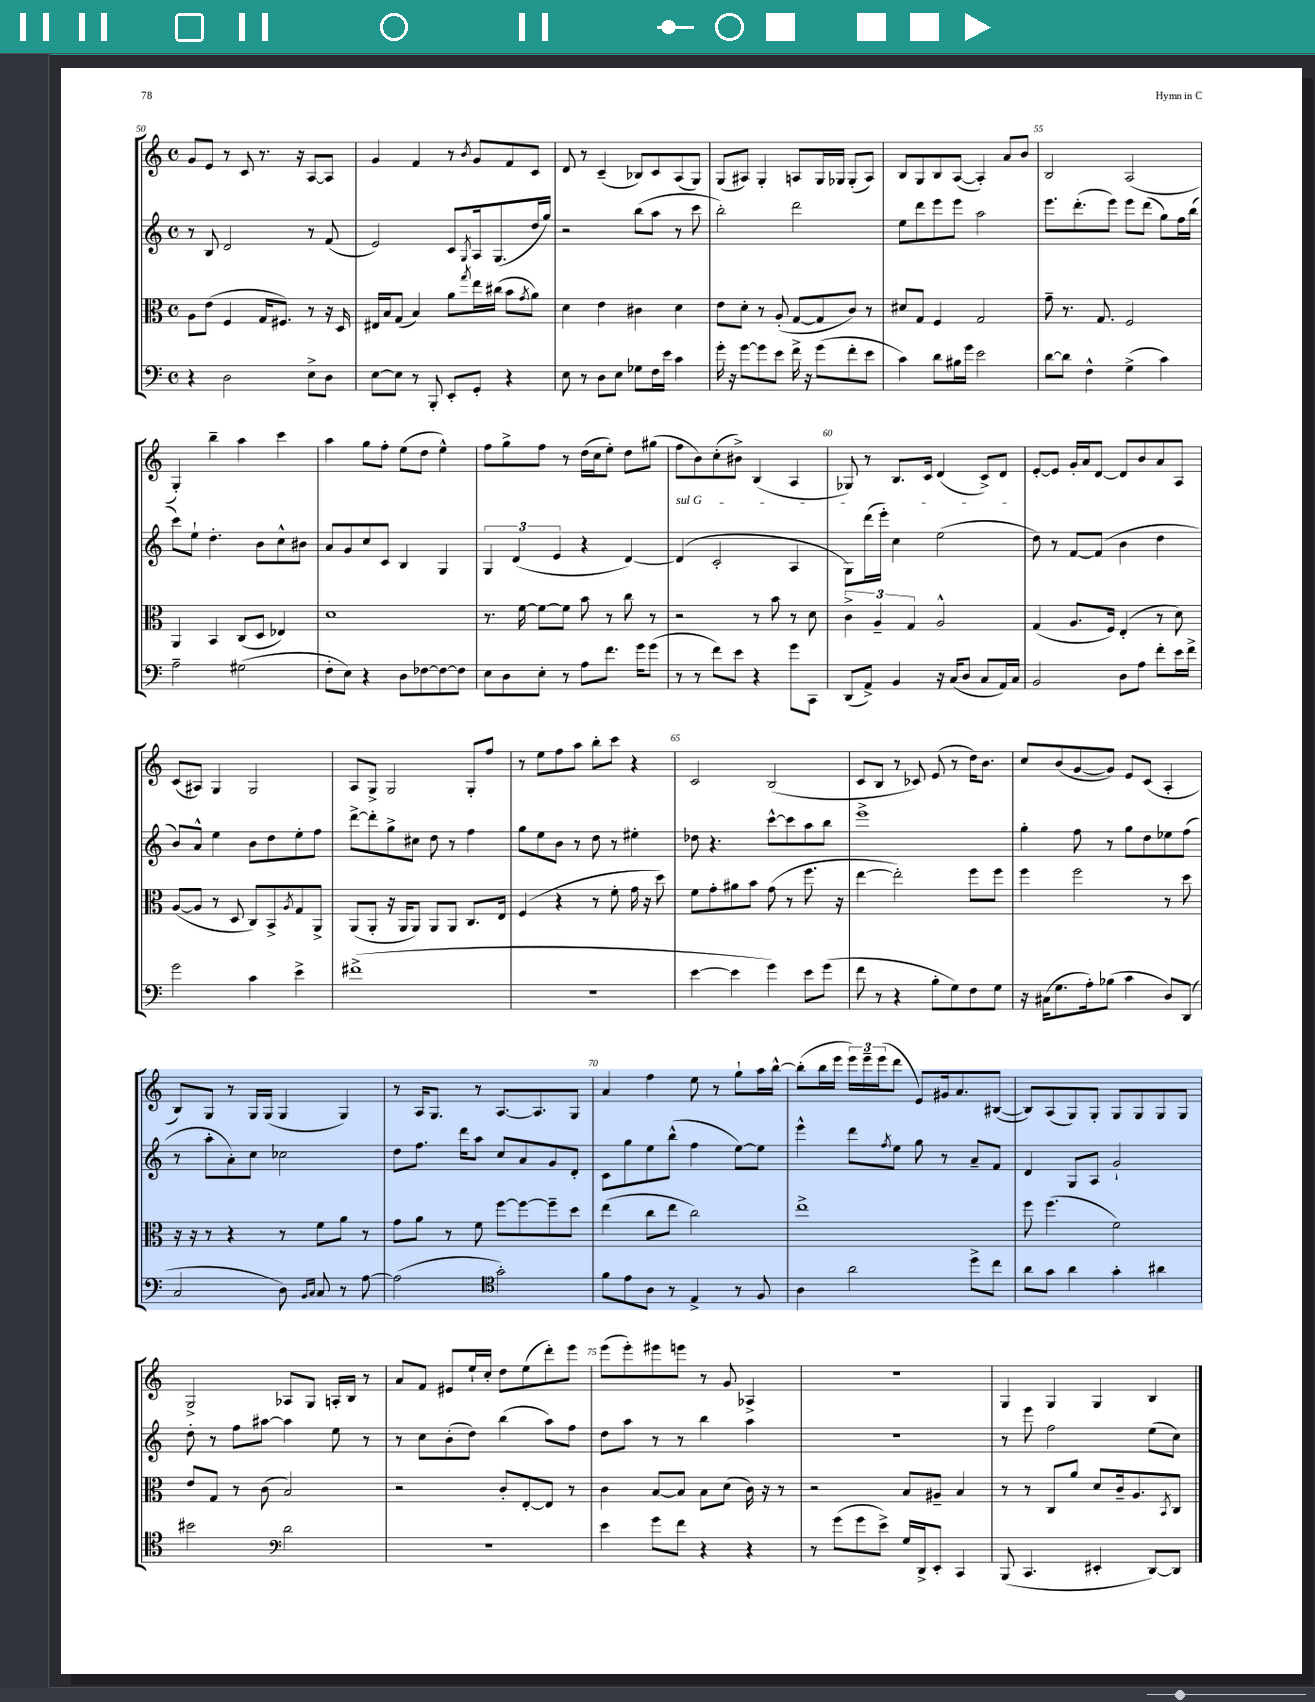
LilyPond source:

<<
\new StaffGroup <<
\new Staff = "s0" {
    \clef treble \key c \major \defaultTimeSignature \time 4/4
    g'8 e'8 r8 c'8 r8. r16 a8~ a8 |
    g'4 f'4 r8 \acciaccatura { b'8 } g'8 f'8 c'8 |
    d'8 r8 c'4--( bes8) c'8 a8( g8) |
    g8( ais8) g4-. a8 g16 ges16 ges8-.( a8) |
    b8 g8 b8 a8~( a4-.) a'8 b'8 |
    b2 a2( |
    g4-.) b''4-- a''4 c'''4 |
    a''4 g''8 f''8-. e''8( d''8 e''4-^) |
    f''8 g''8-> f''8 r8 d''16( c''16 e''8-.) d''8 gis''8( |
    f''8 b'8) c''8-.( bis'8->) b4( a4 |
    ges8) r8 b8. c'16 d'4( c'8->) d'8 |
    e'8~-. e'8 g'16-. a'16 d'8~ d'8 b'8 a'8 a8 |
    c'8( ais8) g4 g2 |
    a8 g8-> g2 g8-. f''8 |
    r8 e''8 f''8 a''8 b''8-. c'''8 r4 |
    c'2 b2( |
    c'8 b8 r8 ces'8) e'8( r8 d''16) b'8. |
    c''8 b'8( g'8~ g'8) e'8 c'8( a4-. |
    b8) g8 r8 g16 g16( g4 g4) |
    r8 a16 g8. r8 a8.~ a8. g8 |
    a'4 f''4 e''8 r8 g''8-! a''16 b''16~-^ |
    b''8-.( b''16 e'''16 \tuplet 3/2 { e'''16) e'''16-- e'''16( } d'''8 e'8) gis'16 a'8. bis8~( |
    bis8) a8( g8) g8-. g8 g8 g8 g8 |
    g2-> aes8 g8 a16-. b16 r8 |
    a'8 f'8 eis'8 e''16-! c''16-. d''8 e''8( d'''8-.) e'''8 |
    e'''8( e'''8-.) eis'''8 e'''8 r8 g'8 aes4-> |
    R1 |
    g4 g4 g4 b4 \bar "|." |
}
\new Staff = "s1" {
    \clef treble \key c \major \defaultTimeSignature \time 4/4
    r8 b8 d'2 r8 f'8( |
    e'2) c'8 \acciaccatura { g8 } a16 g8.( d''16 g''16) |
    r2 b''8( a''8 r8 c'''8 |
    b''2-.) d'''2 |
    e''8 d'''8 e'''8 e'''8 a''2 |
    e'''8. d'''8.-.( e'''8) e'''8 d'''8( g''8) f''16 b''16( |
    c'''8) e''8-! d''4.-. b'8 c''8-^ bis'8 |
    a'8 g'8 c''8 c'8 b4 g4 |
    \tuplet 3/2 { g4 d'4( e'4 } r4 d'4~) |
    \once \override TextSpanner.bound-details.left.text = \markup { \italic "sul G" } d'4\startTextSpan( c'2-. a4 |
    g8) d'''16( e'''16-.) c''4 e''2\stopTextSpan( |
    d''8) r8 f'8~ f'8( b'4 d''4 |
    b'8) a'8-^ e''4 b'8 d''8 e''8-. f''8 |
    d'''8~-> d'''8-. g''8-> cis''8 d''8 r8 f''4 |
    g''8 e''8 b'8 r8 d''8 r8 eis''4-. |
    des''8 r4. c'''8~-^ c'''8 a''8 b''8 |
    e'''1-> |
    g''4-. f''8 r8 g''8 d''8 ees''8 f''8( |
    r8 a''8-. a'8-.) c''8 ces''2 |
    d''8 f''8. d'''16 a''8 c''8 a'8 g'8 d'8-. |
    c'8 g''8 e''8 b''8-^( f''4 e''8~) e''8 |
    e'''4-^ d'''8 \acciaccatura { f''8 } e''8 g''8 r8 a'8-- f'8 |
    d'4 g8 a8 g'2-! |
    d''8-. r8 f''8 ais''8~ ais''4 e''8 r8 |
    r8 c''8 b'8-.( d''8) b''4( a''8) f''8 |
    d''8 a''8 r8 r8 b''4 a''4 |
    R1 |
    r8 e'''8 f''2 e''8( c''8) \bar "|." |
}
\new Staff = "s2" {
    \clef alto \key c \major \defaultTimeSignature \time 4/4
    a8 e'8( f4 g16 fis8.) r8 r16 d16 |
    eis16 b16 g8( b4) a'8 \acciaccatura { g''8 } e''16 cis''16( b'8 \acciaccatura { g'8 } a'8) |
    d'4 e'4 cis'4 d'4 |
    e'8 d'8-. r8 a8-.( g8~ g8 c'8) r8 |
    dis'8 g8 f4 g2 |
    g'8-- r8. g8. f2 |
    a,4 b,4 c8( d8 ees4) |
    d'1 |
    r8. f'16~ f'8~ f'8 b'8 r8 c''8 r8 |
    r2 r8 b'8 r8 d'8 |
    \tuplet 3/2 { c'4-> a4-- g4 } a2-^ |
    g4( a8. f16) e4-.( r8 d'8) |
    a8~( a8 r8 d8 c8) b,8-> \acciaccatura { a8 } g8 a,8-> |
    a,8( a,8-. r16 a,16 a,8) a,8 a,8 c8. e16 |
    f4( r4 r8 f'8-. g'16 r16 d''8) |
    f'8 g'8-. ais'8 b'8 g'8( r8 f''8. r16 |
    e''4~ e''2-.) f''8 f''8 |
    f''4 f''2 r8 d''8 |
    r16 r16 r8 r4 r8 f'8 a'8 r8 |
    g'8 a'8 r8 f'8 f''8~ f''8~ f''8-- d''8 |
    e''4( c''8 e''8 c''2) |
    e''1-> |
    f''8 f''4.( f'2) |
    e'8 g8 r8 c'8( b2) |
    r2 c'8-. e8~-. e8 r8 |
    c'4 b8~ b8 b8 d'8( c'16) r16 r8 |
    r2 b8 ais8-- b4 |
    r8 r8 c8 a'8 d'8 c'16-- a8. \acciaccatura { b,8 } c8 \bar "|." |
}
\new Staff = "s3" {
    \clef bass \key c \major \defaultTimeSignature \time 4/4
    r4 d2 e8-> d8 |
    e8~ e8 r8 b,,8-. e,8-. g,8-. r4 |
    e8 r8 d8 e8 ges8 f16 e'16 c'4 |
    g'16-. r16 g'8~ g'8 e'8 f'16-> r16 g'8( f'8-. e'8 |
    c'4) d'8 bis16 g'16 e'2 |
    d'8~ d'8 f4-^ g4->( c'4) |
    a2-- gis2( |
    f8-. e8) r4 d8 fes8~ fes8~ fes8 |
    e8 d8 e8-. r8 a8 f'8. g'16 g'8( |
    r8 r8 f'8) e'8 r4 g'8 c,8 |
    d,8( a,8->) b,4 r16 c16( d8 c8 a,16) c16 |
    b,2 d8 a8 f'8-. e'16 f'16-> |
    g'2 c'4 e'4-> |
    fis'1->( |
    r1 |
    e'4~ e'4 g'4) e'8 g'8( |
    f'8 r8 r4 b8-. g8) f8 g8 |
    r16 cis16( g8. a16-.) bes8( c'4 d8) d,8( |
    c2 d8) \grace { b,16 c16 } c8 r8 a8~ |
    a2( \clef tenor g'2-.) |
    f'8 e'8 a8 r8 e4-> r8 f8 |
    a4 a'2 d''8-> c''8 |
    a'8 g'8 a'4 g'4-. ais'4 |
    bis'2 \clef bass d'2 |
    R1 |
    e'4 g'8 f'8 r4 r4 |
    r8 g'8( g'8 e'8->) g16 d,16-> e,8-. c,4 |
    b,,8( c,4. eis,4-. d,8~) d,8 \bar "|." |
}
>>
>>
\layout { \context { \Score currentBarNumber = #50 \override BarNumber.break-visibility = ##(#f #t #t) barNumberVisibility = #(every-nth-bar-number-visible 5) } }
